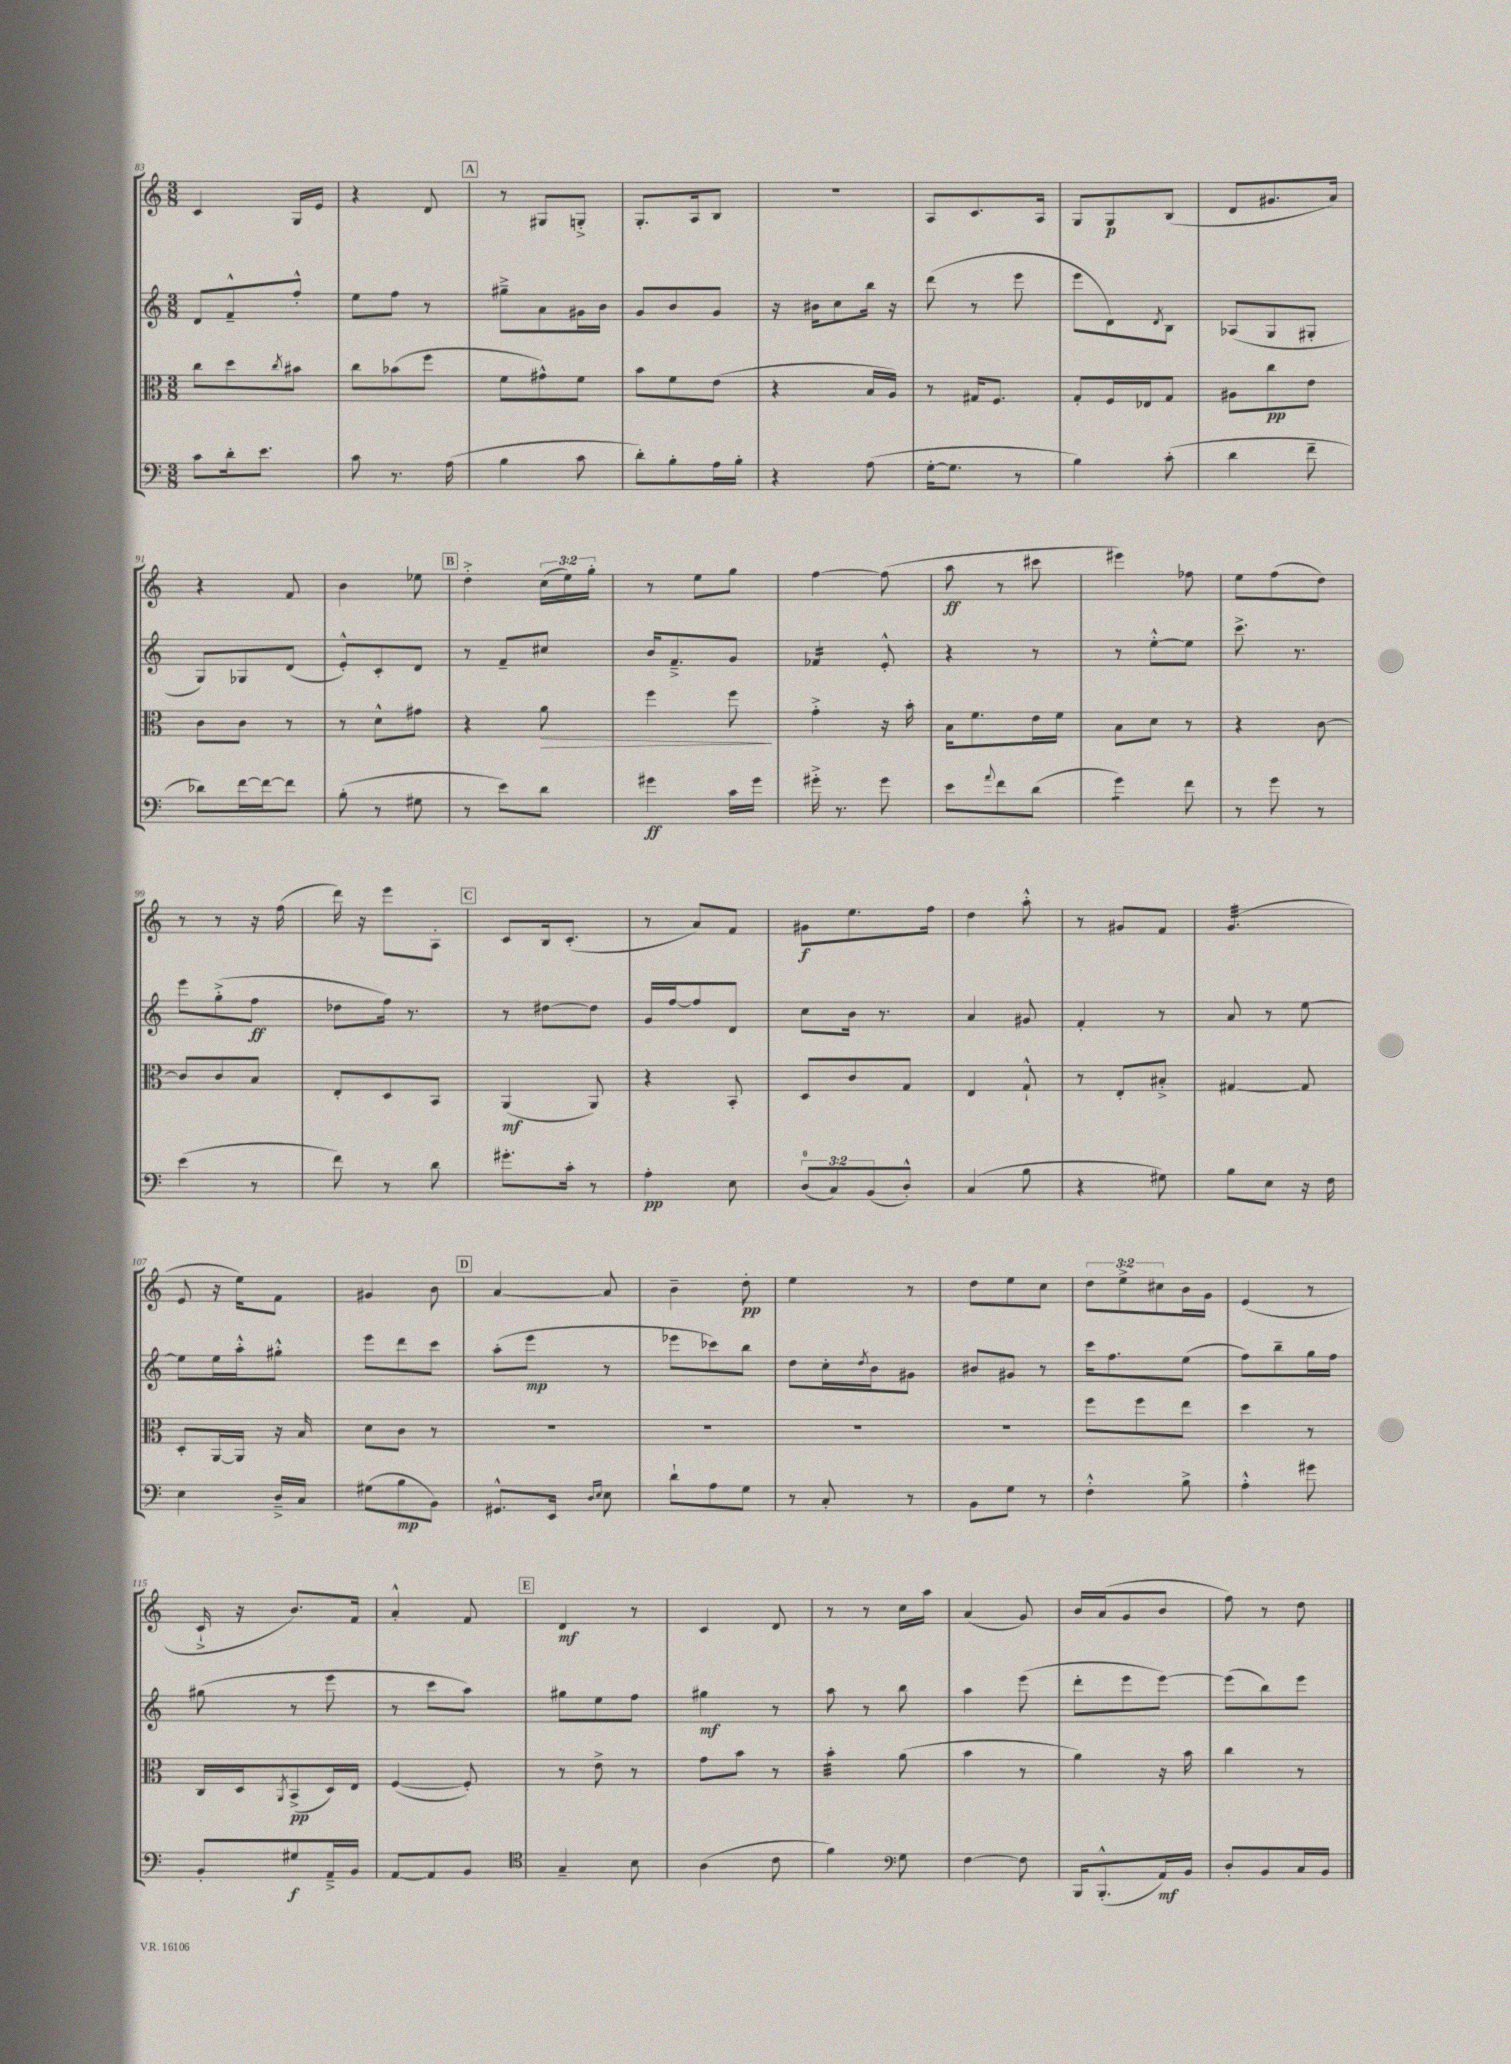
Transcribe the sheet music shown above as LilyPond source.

<<
\new StaffGroup <<
\new Staff = "s0" {
    \clef treble \key c \major \numericTimeSignature \time 3/8 \override Staff.TupletNumber.text = #tuplet-number::calc-fraction-text
    c'4 g16 e'16 |
    r4 d'8 |
    \mark \markup { \box "A" } r8 gis8 g8-.-> |
    g8.-. a16 b8 |
    R4. |
    a8 c'8. a16 |
    g8 g8\p b8( |
    d'8 gis'8. a'16) |
    r4 f'8 |
    b'4 ees''8 |
    \mark \markup { \box "B" } d''4-.-> \tuplet 3/2 { c''16( e''16) g''16-. } |
    r8 e''8 g''8 |
    f''4~ f''8( |
    a''8\ff r8 cis'''8 |
    eis'''4) fes''8 |
    e''8 f''8( d''8) |
    r8 r8 r16 f''16( |
    d'''16) r16 e'''8 a8-. |
    \mark \markup { \box "C" } c'8 b16 c'8.-.( |
    r8 a'8) f'8 |
    gis'8\f e''8. f''16 |
    d''4 a''8-.-^ |
    r8 gis'8 f'8 |
    g'4.:32( |
    e'8 r16 e''16) f'8 |
    gis'4 b'8 |
    \mark \markup { \box "D" } a'4~ a'8 |
    b'4-- d''8-.\pp |
    e''4 r8 |
    d''8 e''8 c''8 |
    \tuplet 3/2 { d''8 e''8-> cis''8 } b'16 g'16 |
    e'4( r8 |
    c'16-!-> r16 b'8.) f'16 |
    a'4-.-^ f'8 |
    \mark \markup { \box "E" } d'4\mf r8 |
    c'4 d'8 |
    r8 r8 c''16 a''16 |
    a'4( g'8) |
    b'16 a'16( g'8 b'8 |
    f''8) r8 d''8 \bar "|." |
}
\new Staff = "s1" {
    \clef treble \key c \major \numericTimeSignature \time 3/8
    d'8 f'8---^ f''8-.-^ |
    e''8 f''8 r8 |
    \mark \markup { \box "A" } gis''8---> a'8 gis'16 b'16 |
    g'8 b'8 g'8 |
    r16 bis'16 c''8 b''16 r16 |
    d'''8( r8 e'''8 |
    e'''8 d'8) \acciaccatura { d'8 } b8 |
    aes8( g8 gis8-. |
    g8) ges8 d'8( |
    e'8-.-^) c'8-. d'8 |
    \mark \markup { \box "B" } r8 f'8-- cis''8 |
    b'16 f'8.---> g'8 |
    fes'4:16 e'8-.-^ |
    r4 r8 |
    r8 e''8~-.-^ e''8 |
    c'''8.-> r8. |
    e'''8 g''8-.->( f''8\ff |
    des''8 f''16) r8. |
    \mark \markup { \box "C" } r8 dis''8~ dis''8 |
    g'16 f''16~ f''8 d'8 |
    c''8 b'16 r8. |
    a'4 gis'8 |
    f'4-. r8 |
    a'8 r8 e''8~ |
    e''8 e''16 a''16-.-^ gis''8-.-^ |
    e'''8 d'''8 c'''8 |
    \mark \markup { \box "D" } a''8-.( e'''8\mp r8 |
    ees'''8 ces'''8) b''8 |
    d''8 c''16-. \acciaccatura { d''8 } b'16 gis'8 |
    bis'8 gis'8 r8 |
    c'''16 f''8. e''8( |
    f''8) b''8-- g''16 f''16 |
    gis''8( r8 e'''8 |
    r8 c'''8 a''8) |
    \mark \markup { \box "E" } gis''8 e''8 f''8 |
    gis''4\mf r8 |
    a''8 r8 b''8 |
    a''4 e'''8( |
    d'''8-. e'''8 e'''8~) |
    e'''8( b''8) e'''8 \bar "|." |
}
\new Staff = "s2" {
    \clef alto \key c \major \numericTimeSignature \time 3/8
    c''8 d''8 \acciaccatura { c''8 } bis'8 |
    c''8 bes'8( f''8 |
    \mark \markup { \box "A" } f'8 gis'8-^) f'8 |
    b'8 f'8 e'8( |
    r4 b16 a16) |
    r8 gis16 f8. |
    g8-. f16 ees16 g8 |
    ais8 c''8\pp e'8 |
    c'8 c'8 r8 |
    r8 d'8-^ gis'8 |
    \mark \markup { \box "B" } r4 a'8\> |
    f''4 f''8\! |
    g'4-.-> r16 b'16-. |
    b16 f'8. e'16 f'16 |
    b8 d'8 r8 |
    r4 c'8~ |
    c'8 c'8 b8 |
    e8-. d8 b,8 |
    \mark \markup { \box "C" } a,4\mf( a,8) |
    r4 b,8-. |
    d8 c'8 g8 |
    e4 g8-!-^ |
    r8 e8-. bis8-.-> |
    gis4~ gis8 |
    d8-. a,16~ a,16 r16 b16 |
    d'8 c'8 r8 |
    \mark \markup { \box "D" } R4. |
    R4. |
    R4. |
    R4. |
    f''8 f''8 e''8 |
    d''4 r8 |
    c16 d16 \acciaccatura { a,8 } b,8->\pp( d16) e16 |
    f4~( f8-.) |
    \mark \markup { \box "E" } r8 e'8-> r8 |
    g'8 b'8 r8 |
    b'4:32-. a'8( |
    b'4 r8 |
    a'4) r16 b'16 |
    c''4 r8 \bar "|." |
}
\new Staff = "s3" {
    \clef bass \key c \major \numericTimeSignature \time 3/8 \override Staff.TupletNumber.text = #tuplet-number::calc-fraction-text
    c'8 d'16-. e'8. |
    c'8 r8. a16( |
    \mark \markup { \box "A" } b4 c'8 |
    d'8-.) b8-. a16 b16-. |
    r4 a8( |
    g16~-. g8. r8 |
    b4) c'8-.( |
    d'4 f'8-- |
    des'8) f'16~ f'16~ f'8 |
    b8-.( r8 gis8 |
    \mark \markup { \box "B" } r8 e'8) d'8 |
    gis'4\ff c'16 gis'16 |
    gis'16-.-> r8. gis'8 |
    e'8 \appoggiatura { a'8 } f'8 d'8( |
    g'4:8) f'8 |
    r8 g'8 r8 |
    e'4( r8 |
    f'8) r8 d'8 |
    \mark \markup { \box "C" } gis'8.-. c'16-. r8 |
    a4-.\pp e8 |
    \tuplet 3/2 { d8-0( c8) b,8( } d8-.-^) |
    c4( b8 |
    r4 gis8) |
    b8 e8 r16 f16 |
    e4 d16---> c16 |
    gis8( b8\mp b,8) |
    \mark \markup { \box "D" } gis,8.-^ e,16 \grace { d16 e16 } e8 |
    d'8-! a8 g8 |
    r8 c8-. r8 |
    b,8 g8 r8 |
    f4-.-^ b8-> |
    a4-.-^ gis'8 |
    b,8-. gis8\f a,16---> b,16 |
    a,8~ a,8 b,8 |
    \mark \markup { \box "E" } \clef tenor g4-- b8 |
    a4( c'8 |
    f'4) \clef bass g8 |
    f4~ f8 |
    b,,16 b,,8.-.-^( a,16\mf) b,16 |
    d8-. b,8 c16 b,16 \bar "|." |
}
>>
>>
\layout { \context { \Score currentBarNumber = #83 } }
